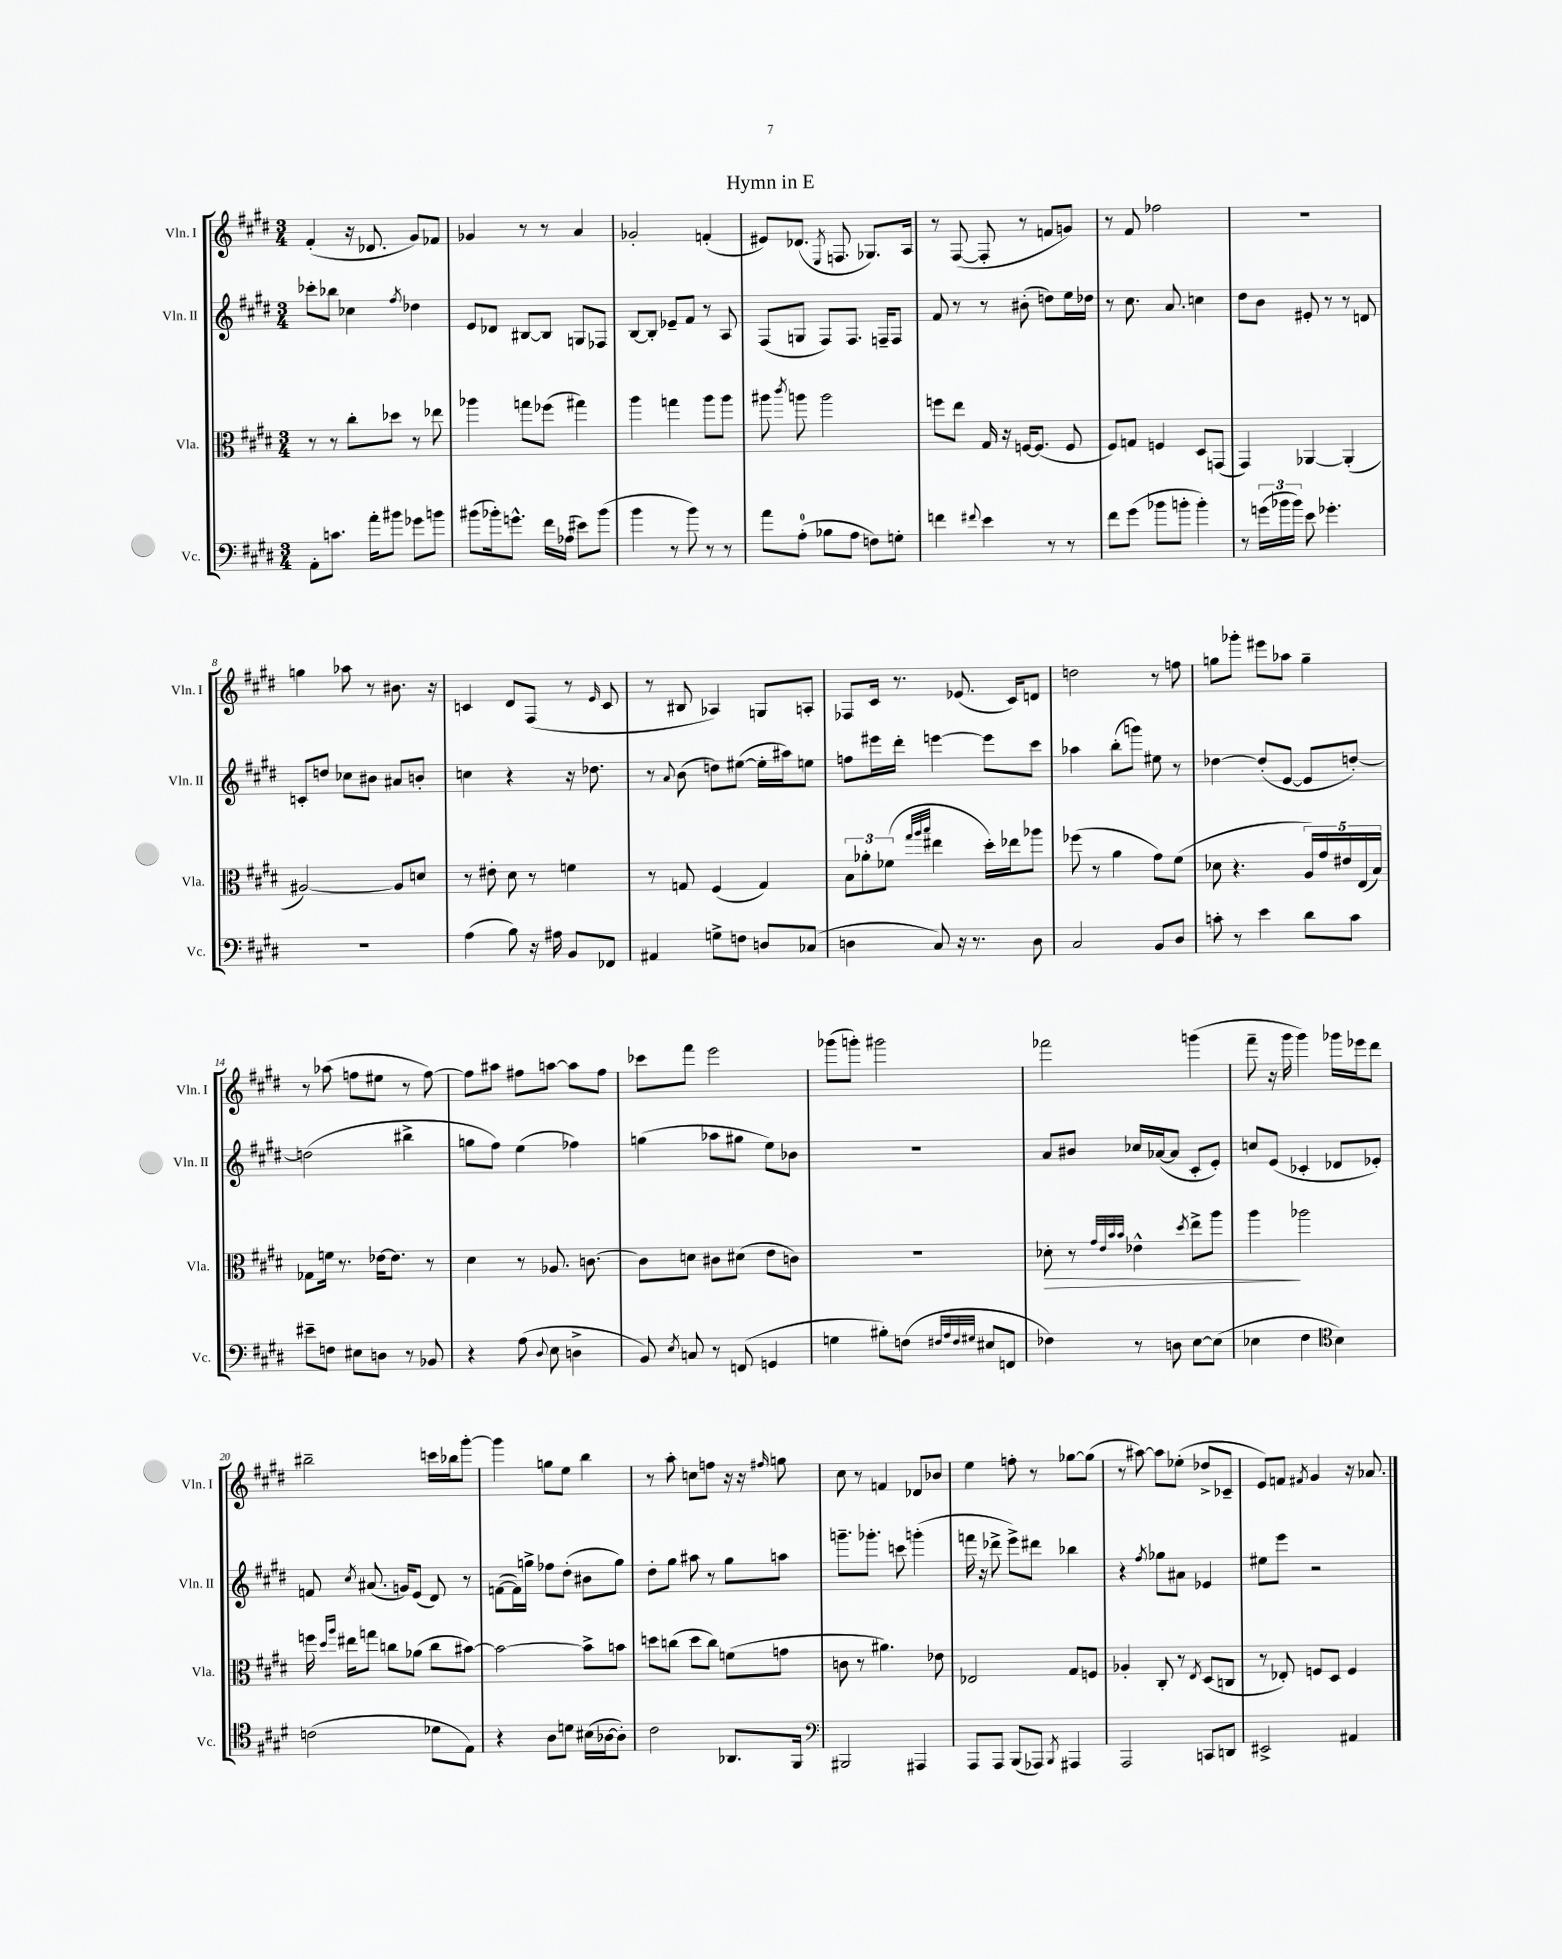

**kern	**kern	**dynam	**kern	**kern
*part4	*part3	*part3	*part2	*part1
*staff4	*staff3	*staff3	*staff2	*staff1
*I"Vc.	*I"Vla.	*	*I"Vln. II	*I"Vln. I
*I'Vc.	*I'Vla.	*	*I'Vln. II	*I'Vln. I
*clefF4	*clefC3	*	*clefG2	*clefG2
*k[f#c#g#d#]	*k[f#c#g#d#]	*	*k[f#c#g#d#]	*k[f#c#g#d#]
*M3/4	*M3/4	*	*M3/4	*M3/4
=1	=1	=1	=1	=1
8AA'\L	8r	.	8ccc-X'\L	(4f#'/
8.cn\J	8r	.	8bb-X\J	.
.	8cc#'\L	.	4cc-X\	16r
16a'\KL	.	.	.	8.d-X/
8b#X\J	8dd-X\J	.	.	.
.	.	.	8qff#/	.
8g-X\L	8r	.	4dd-X\	8g#/L)
8bn\J	8ee-X\	.	.	8f-X/J
=2	=2	=2	=2	=2
(8b#X\L	4aa-X\	.	8e/L	4g-X/
16b-X'\k)	.	.	8d-X/J	.
8.gn^^\J	.	.	.	.
.	8ggn\L	.	[8B#X/L	8r
16f#\LL	(8ff-X\J	.	8B#/J]	8r
(16A-X\JJ	.	.	.	.
8e#X\L)	4gg#X\)	.	8Gn/L	4a/
(8b-\J	.	.	8F-X/J	.
=3	=3	=3	=3	=3
4b\	4aa\	.	[8B/L	2g-X'/
.	.	.	8B'/J]	.
8r	4ggn\	.	8e-X~/L	.
8b\)	.	.	8f#/J	.
8r	8aa\L	.	8r	(4fn'/
8r	8aa\J	.	8A/	.
=4	=4	=4	=4	=4
8a\L	8aa#X\	.	(8F#/L	8e#X/L)
.	8qccc#/	.	.	.
(8A'\J	8aan\	.	8Gn/J	(8.d-X/J
8B-X\L	2aa\	.	8F#/L)	.
.	.	.	.	8qE/
.	.	.	.	8.Fn/
8A\J	.	.	8.F#/J	.
8Fn\L)	.	.	.	8.G-X/L)
.	.	.	16Fn~/KL	.
8Gn'\J	.	.	8F/J	.
.	.	.	.	16A/Jk
=5	=5	=5	=5	=5
4fn\	8ffn\L	.	8f#/	8r
.	8ee\J	.	8r	([8F#/
8qqf#X/	.	.	.	.
4e\	16G#/	.	8r	8F#'/]
.	16r	.	.	.
.	[16Fn/KL	.	(8b#X'\	8r
.	(8.F/J]	.	.	.
8r	.	.	8ddn\L)	8fn/L
8r	8F/	.	16ee\L	8gn/J)
.	.	.	16dd-X\JJ	.
=6	=6	=6	=6	=6
8f#\L	8F#/L)	.	8r	8r
(8g#\J	8Gn/J	.	8.cc#\	8f#/
8b-X\L	4Fn/	.	.	2ff-X\
.	.	.	8.a/	.
8bn'\J	.	.	.	.
4b'\)	8D#/L	.	4ccn\	.
.	(8GGn/J	.	.	.
=7	=7	=7	=7	=7
8r	4GG#/)	.	8dd#\L	2.r
(24gn\LL	.	.	8b\J	.
24b-X\	.	.	.	.
24b-\JJ)	.	.	.	.
8e\	[4AA-X/	.	8e#X'/	.
4.g-X'\	.	.	8r	.
.	(4AA-'/]	.	8r	.
.	.	.	8dn/	.
!!LO:LB:g=z
=8	=8	=8	=8	=8
2.r	[2A#X/)	.	8cn'/L	4ggn\
.	.	.	8ddn/J	.
.	.	.	8cc-X\L	8aa-X\
.	.	.	8b#X\J	8r
.	8A#/L]	.	8a#X/L	8.b#X\
.	8dn/J	.	8bn'/J	.
.	.	.	.	16r
=9	=9	=9	=9	=9
(4A\	8r	.	4ccn\	4cn/
.	8e#X'\	.	.	.
8B\)	8d#\	.	4r	8d#/L
16r	8r	.	.	(8F#/J
16A#X\	.	.	.	.
8BB/L	4fn\	.	16r	8r
.	.	.	8.dd-X\	.
.	.	.	.	16qqe/
8FF-X/J	.	.	.	8c/
=10	=10	=10	=10	=10
4AA#X/	8r	.	8r	8r
.	.	.	8qqa/	.
.	8Gn/	.	(8b\	8B#X/
8Gn^\L	(4F#/	.	8ddn\L)	4A-X/)
8Fn\J	.	.	([8ee#X\J	.
8Dn/L	4G/)	.	16ee#'\LL]	8Gn/L
.	.	.	16aa#X\J)	.
(8C-X/J	.	.	8een\J	8An'/J
=11	=11	=11	=11	=11
4Dn\	12B\L	.	8ffn\L	8F-X/L
.	12a-X'\	.	.	.
.	.	.	16eee#X\L	16c#/Jk
.	(12f-X\J	.	.	.
.	.	.	16ddd#'\JJ	8.r
.	32qqgg#/LLL	.	.	.
.	32qqaa/	.	.	.
.	32qqbb/JJJ	.	.	.
8C#/)	4ee#X\	.	[4eeen\	.
16r	.	.	.	(8.e-X/
8.r	.	.	.	.
.	16dd#'\LL)	.	8eee\L]	.
.	16ee-X\J	.	.	16c#/KL)
8D\	8aa-X\J	.	8ccc#\J	8dn/J
=12	=12	=12	=12	=12
2C#/	(8ff-X\	.	4aa-X\	2ddn\
.	8r	.	.	.
.	4a\	.	(8bb'\L	.
.	.	.	8gggn\J)	.
8BB/L	8g#\L)	.	8ee#X\	8r
8D#/J	(8f#\J	.	8r	8ffn\
=13	=13	=13	=13	=13
8cn'\	8d-X\	.	[4dd-X\	8ggn\L
8r	4.r	.	.	8ggg-X'\J
4e\	.	.	(8dd-'/L]	8eee#X\L
.	.	.	[8e/J	8aa-X\J
8d#\L	20A/LL)	.	8e/L]	4gg~\
.	20g#/	.	.	.
.	20e#X/	.	.	.
8c\J	.	.	[8ddn'/J)	.
.	(20E/	.	.	.
.	20B/JJ)	.	.	.
!!LO:LB:g=z
=14	=14	=14	=14	=14
8e#X~\L	8G-X\L	.	(2ddn\]	8r
8Fn\J	16fn\Jk	.	.	(8aa-X\
.	8.r	.	.	.
8E#X\L	.	.	.	8ffn\L
8Dn\J	[16e-X\KL	.	.	8ee#X\J
.	8.e-\J]	.	.	.
8r	.	.	4bb#X^\	8r
8BB-X/	8r	.	.	[8ff\)
=15	=15	=15	=15	=15
4r	4d#\	.	8ggn\L	8ff\L]
.	.	.	8ff#\J)	8aa#X\J
(8A\	8r	.	(4ee\	8ff#X\L
8qqD#/	.	.	.	.
8E\	8.A-X/	.	.	[8aan\J
4Dn^\	.	.	4ff-X\)	8aa\L]
.	[8.cn\	.	.	.
.	.	.	.	8ff#\J
=16	=16	=16	=16	=16
8BB/)	8c\L]	.	(4ggn\	8ccc-X\L
8qE/	.	.	.	.
8Cn/	8dn\J	.	.	8fff#\J
8r	8c#X\L	.	8aa-X\L	2eee\
(8FFn/	(8d#X\J	.	8gg#X\J	.
4GGn/	8e\L	.	8ee\L)	.
.	8cn\J)	.	8b-X\J	.
=17	=17	=17	=17	=17
4Gn\	2.r	.	2.r	(8ggg-X\L
.	.	.	.	8gggn'\J)
8B#X'\L)	.	.	.	2ggg#X\
(8Fn\J	.	.	.	.
32qqF#X/LLL	.	.	.	.
32qqA/	.	.	.	.
32qqF#/	.	.	.	.
32qqG#X/JJJ	.	.	.	.
8E#X/L	.	.	.	.
8FFn/J	.	.	.	.
=18	=18	=18	=18	=18
!	!	!LO:HP:b	!	!
4F-X\)	8d-X'\	>	8a/L	2fff-X\
.	8r	.	8b#X/J	.
.	32qqg#/LLL	.	.	.
.	32qqe/	.	.	.
.	32qqb/	.	.	.
.	32qqb/JJJ	.	.	.
8r	4e-X^^\	.	16cc-X/LL	.
.	.	.	([16a-X/J	.
8Dn\	.	.	8a-/J]	.
.	8qdd#/	.	.	.
[8E\L	8ee^\L	.	8c#'/L	(4gggn\
(8E\J]	8aa\J	.	8e'/J)	.
=19	=19	=19	=19	=19
4E-X\	4aa\	.	8ccn/L	8fff#~\
.	.	.	(8e/J	16r
.	.	.	.	16ggg#\
4F#\	2aa-X\	]	4c-X'/	4ggg#\)
*clefC4	*	*	*	*
4B\)	.	.	8d-X/L	16ggg-X\LL
.	.	.	.	16eee-X\J
.	.	.	8e-X'/J)	8ddd#\J
!!LO:LB:g=z
=20	=20	=20	=20	=20
(2cn\	16ffn\	.	8fn/	2bb#X~\
.	16qqdd#/LL	.	.	.
.	16qqaa/JJ	.	.	.
.	16ee#X\KL	.	.	.
.	.	.	8qcc#/	.
.	8ggn\J	.	(8.a#X/	.
.	8ccn\L	.	.	.
.	.	.	16gn/KL)	.
.	(8a-X\J	.	(8e/J	.
8d-X\L	8cc\L	.	8d#/)	16cccn\LL
.	.	.	.	16bb-X\J
8E\J)	[8b#X\J)	.	8r	[8ggg#'\J
=21	=21	=21	=21	=21
4r	2b#\_	.	([8fn\L	4ggg#\]
.	.	.	16f\L])	.
.	.	.	16ggn^\JJ	.
8A\L	.	.	8ff-X\L	8ggn\L
8dn\J	.	.	(8dd#'\J	8ee\J
(16B#X\LL	8b#^\L]	.	8b#X\L	4bb\
[16A-X\J	.	.	.	.
8A-'\J])	8bn\J	.	8gg\J)	.
=22	=22	=22	=22	=22
2c#\	8ddn\L	.	8dd#'\L	8r
.	(8ccn\J	.	8gg#\J	8aa'\
.	8dd\L	.	8aa#X\	8ccn\L
.	8cc\J)	.	8r	8ffn\J
8.AA-X/L	(8fn\L	.	8gg#\L	16r
.	.	.	.	16r
.	.	.	.	16qqff#X/
.	8gn\J	.	8aan\J	8ggn\
16FF#/Jk	.	.	.	.
=23	=23	=23	=23	=23
*clefF4	*	*	*	*
2BBB#X/	8cn\	.	8.gggn~\L	8cc#\
.	8r	.	.	8r
.	.	.	8.ggg-X'\J	.
.	4.a#X\)	.	.	4fn/
.	.	.	8cccn\	.
4AAA#X/	.	.	(4gggn'\	8d-X/L
.	8e-X\	.	.	8b-X/J
=24	=24	=24	=24	=24
8AAA/L	2E-X/	.	16fffn\	4ee\
.	.	.	16r	.
8AAA/J	.	.	8ddd-X^\	.
(8BBB/L	.	.	8eee^\L)	8ffn'\
8AAA-X/J)	.	.	8ddd#X\J	8r
8qBBB/	.	.	.	.
4AAA#X/	8G#/L	.	4bb-X\	[8gg-X\L
.	8Fn/J	.	.	(8gg-\J]
=25	=25	=25	=25	=25
2AAA/	4A-X'/	.	4r	8r
.	.	.	.	[8aa#X\)
.	.	.	8qff#/	.
.	8C#'/	.	8gg-X\L	8aa#\L]
.	8r	.	8a#X\J	(8ee-X'\J
.	8qE/	.	.	.
8CCn/L	(8D#/L	.	4e-X/	8dd-X^/L
8DDn/J	8Cn/J	.	.	8c-X~/J
=26	=26	=26	=26	=26
2EE#X^/	8r	.	8ee#X\L	8e/L)
.	8E-X'/)	.	8eee\J	8fn/J
.	.	.	.	8qf#X/
.	8Fn/L	.	2r	4g#/
.	8D#/J	.	.	.
4AA#X/	4F/	.	.	16r
.	.	.	.	8.a-X/
==	==	==	==	==
*-	*-	*-	*-	*-
